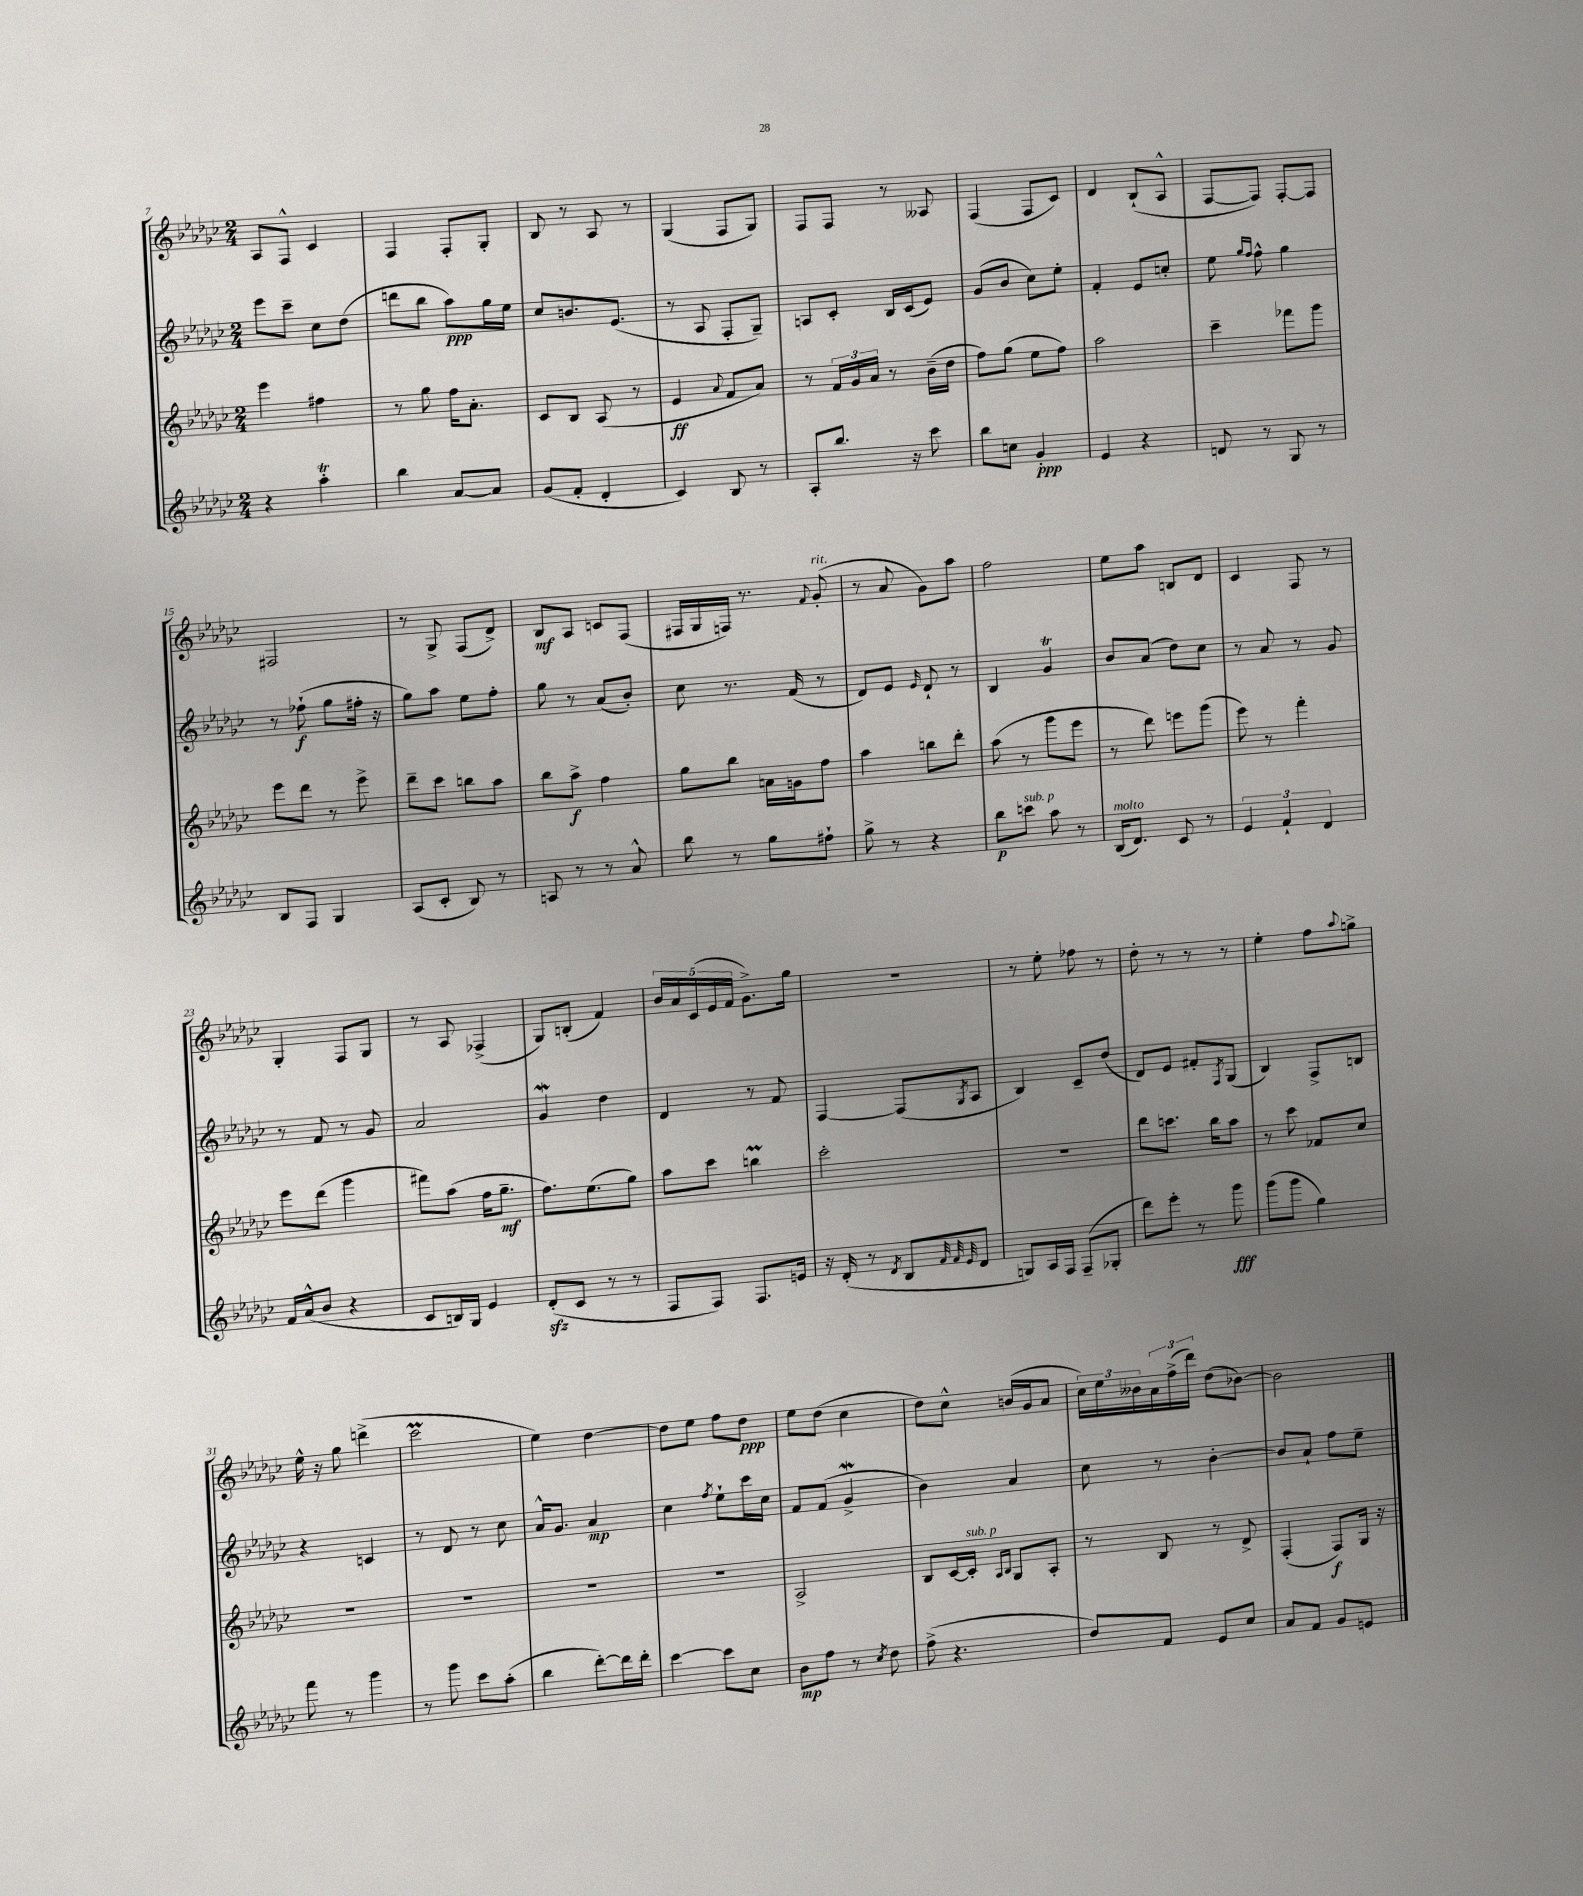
<<
\new StaffGroup <<
\new Staff = "s0" {
    \clef treble \key ges \major \numericTimeSignature \time 2/4
    aes8 f8-^ ces'4 |
    f4 f8-. ges8-. |
    bes8 r8 aes8 r8 |
    ges4( f8 ges8) |
    f8 f8 r8 aeses8 |
    f4( f8 ces'8) |
    des'4 bes8-!( aes8-^ |
    f8~ f8) f8~-. f8 |
    fis2 |
    r8 ges8-> f8( des'8->) |
    bes8\mf aes8 c'8 f8( |
    fis16 ges16 f16) r8. \appoggiatura { f'8 } ges'8-.^\markup { \italic "rit." }( |
    r8 aes'8 ges'8) aes''8 |
    f''2 |
    ees''8 aes''8 b8 des'8 |
    ces'4 f8 r8 |
    ges4-. f8 ges8 |
    r8 aes8 fes4->( |
    ges8) b8-.( f'4) |
    \tuplet 5/4 { bes'16 aes'16 ces'16( ees'16 f'16 } ges'8.->) ges''16 |
    R2 |
    r8 ees''8-. fes''8 r8 |
    des''8-. r8 r8 r8 |
    ees''4-. f''8 \appoggiatura { aes''8 } g''8-> |
    ees''16-^ r16 ges''8 d'''4->( |
    ces'''2\prall |
    ees''4) des''4~ |
    des''8 ees''8 f''8 des''8\ppp |
    ees''8 des''8( ces''4 |
    des''8) ces''8-^ b'16( ges'16 aes'8 |
    \tuplet 3/2 { ces''16) ees''16 beses'16 } \tuplet 3/2 { aes'16 f''16->( des'''16) } des''8( bes'8~) |
    bes'2 \bar "|." |
}
\new Staff = "s1" {
    \clef treble \key ges \major \numericTimeSignature \time 2/4
    ees'''8 ces'''8-- ces''8 des''8( |
    d'''8 bes''8 aes''8\ppp) ges''16 ees''16 |
    ces''8 b'8. ees'8.( |
    r8 aes8 f8-. ges8--) |
    a8 ces'8-. bes16 ces'16( ees'8) |
    ges'8( bes'8 ces''8) ees''8-. |
    f'4-. ees'8 c''8-. |
    ees''8 \grace { ges''16 f''16 } f''8-^ ges''4 |
    r8 fes''8-!\f( ges''8 fis''16-. r16 |
    ges''8) aes''8 ees''8 f''8-. |
    ges''8 r8 aes'8( bes'8-.) |
    ces''8 r8. f'16( r8 |
    des'8) ees'8 \grace { ees'16 } des'8-! r8 |
    bes4 ges'4\trill |
    bes'8 aes'8( des''8) ces''8 |
    r8 aes'8 r8 ges'8 |
    r8 f'8 r8 ges'8 |
    aes'2 |
    ges'4\mordent des''4 |
    des'4 r8 f'8 |
    f4~ f8( \acciaccatura { ges8 } aes8 |
    bes4) ces'8-- des''8( |
    des'8) ees'8 fis'8-. \acciaccatura { f8 } ges8( |
    bes4) f8-> b8 |
    r4 c'4 |
    r8 des'8 r8 ces''8 |
    aes'16-^ ges'8. aes'4\mp |
    ces''4 \acciaccatura { f''8 } ees''8-! ces'''16 ces''16 |
    f'8 f'8( ges'4->\mordent |
    bes'4) aes'4 |
    ces''8 r8 bes'4~-. |
    bes'8 aes'8-! f''8 ees''8-- \bar "|." |
}
\new Staff = "s2" {
    \clef treble \key ges \major \numericTimeSignature \time 2/4
    ees'''4 fis''4 |
    r8 ges''8 f''16 aes'8.-. |
    ces'8 bes8 aes8( r8 |
    ees'4\ff \appoggiatura { aes'8 } f'8 aes'8) |
    r8 \tuplet 3/2 { f'16 ges'16 aes'16 } r8 bes'16--( des''16 |
    f''8) ges''8( ees''8 f''8) |
    aes''2 |
    ces'''4-- fes'''8 ges'''8 |
    ees'''8 des'''8 r8 ees'''8-> |
    des'''8-- ces'''8 b''8 aes''8 |
    bes''8 aes''8->\f f''4 |
    ges''8 bes''8 a'16 g'16 f''8 |
    aes''4 b''8 des'''8-. |
    aes''8( r8 ges'''8 ees'''8 |
    r8 des'''8) e'''8 ges'''8( |
    ees'''8) r8 f'''4-. |
    ees'''8 des'''8( ges'''4 |
    fis'''8) aes''8( f''16 ges''8.--\mf |
    f''8.) ees''8.( ges''8) |
    aes''8 ces'''8 b''4\prall |
    ces'''2-. |
    r2 |
    des'''8 c'''8. bes''16 aes''8 |
    r8 ces'''8 fes'8 ces''8 |
    R2 |
    R2 |
    R2 |
    R2 |
    aes2-> |
    bes8 ces'16~ ces'16-.^\markup { \italic "sub. p" } \grace { aes16 bes16 } ges8 aes8-. |
    r8 bes8 r8 des'8-> |
    f4-.( f8\f) ges16 r16 \bar "|." |
}
\new Staff = "s3" {
    \clef treble \key ges \major \numericTimeSignature \time 2/4
    r4 aes''4-.\trill |
    bes''4 aes'8~ aes'8 |
    ges'8( f'8-. des'4-. |
    ces'4) bes8 r8 |
    aes8-. bes''8. r16 ces'''8 |
    bes''8 c''8 ges'4-.\ppp |
    ees'4 r4 |
    d'8 r8 ges8 r8 |
    bes8 f8 ges4 |
    aes8( ces'8-. bes8) r8 |
    a8 r8 r8 aes'8-^ |
    bes''8 r8 ges''8 fis''8-! |
    ges''8-> r8 r4 |
    bes''8\p c'''8^\markup { \italic "sub. p" } aes''8 r8 |
    bes16^\markup { \italic "molto" }( des'8.) ces'8 r8 |
    \tuplet 3/2 { ees'4 f'4-! des'4 } |
    f'16 aes'16-^( bes'8 r4 |
    ces'8 b16) ges16 ees'4 |
    des'8-.\sfz( ces'8 r8 r8 |
    f8 f8) f8. e'16 |
    r16 des'16-.( r8 \acciaccatura { des'8 } bes8 \grace { f'32 f'32 ees'32 } des'8 |
    g8) aes16 f16 f8--( ges8-. |
    des'''8) ees'''8-. r8 ges'''8\fff |
    ges'''8( ges'''8 ges''4) |
    f'''8 r8 ges'''4 |
    r8 ges'''8 ces'''8 aes''8-.( |
    bes''4 des'''8~-.) des'''16 des'''16-. |
    ces'''4~ ces'''8 ces''8 |
    bes'8\mp f''8 r8 \acciaccatura { ces''8 } des''8 |
    f''8->( r4. |
    des''8) f'8 ees'8 ces''8 |
    aes'8 f'8 ges'8 e'8 \bar "|." |
}
>>
>>
\layout { \context { \Score currentBarNumber = #7 } }
